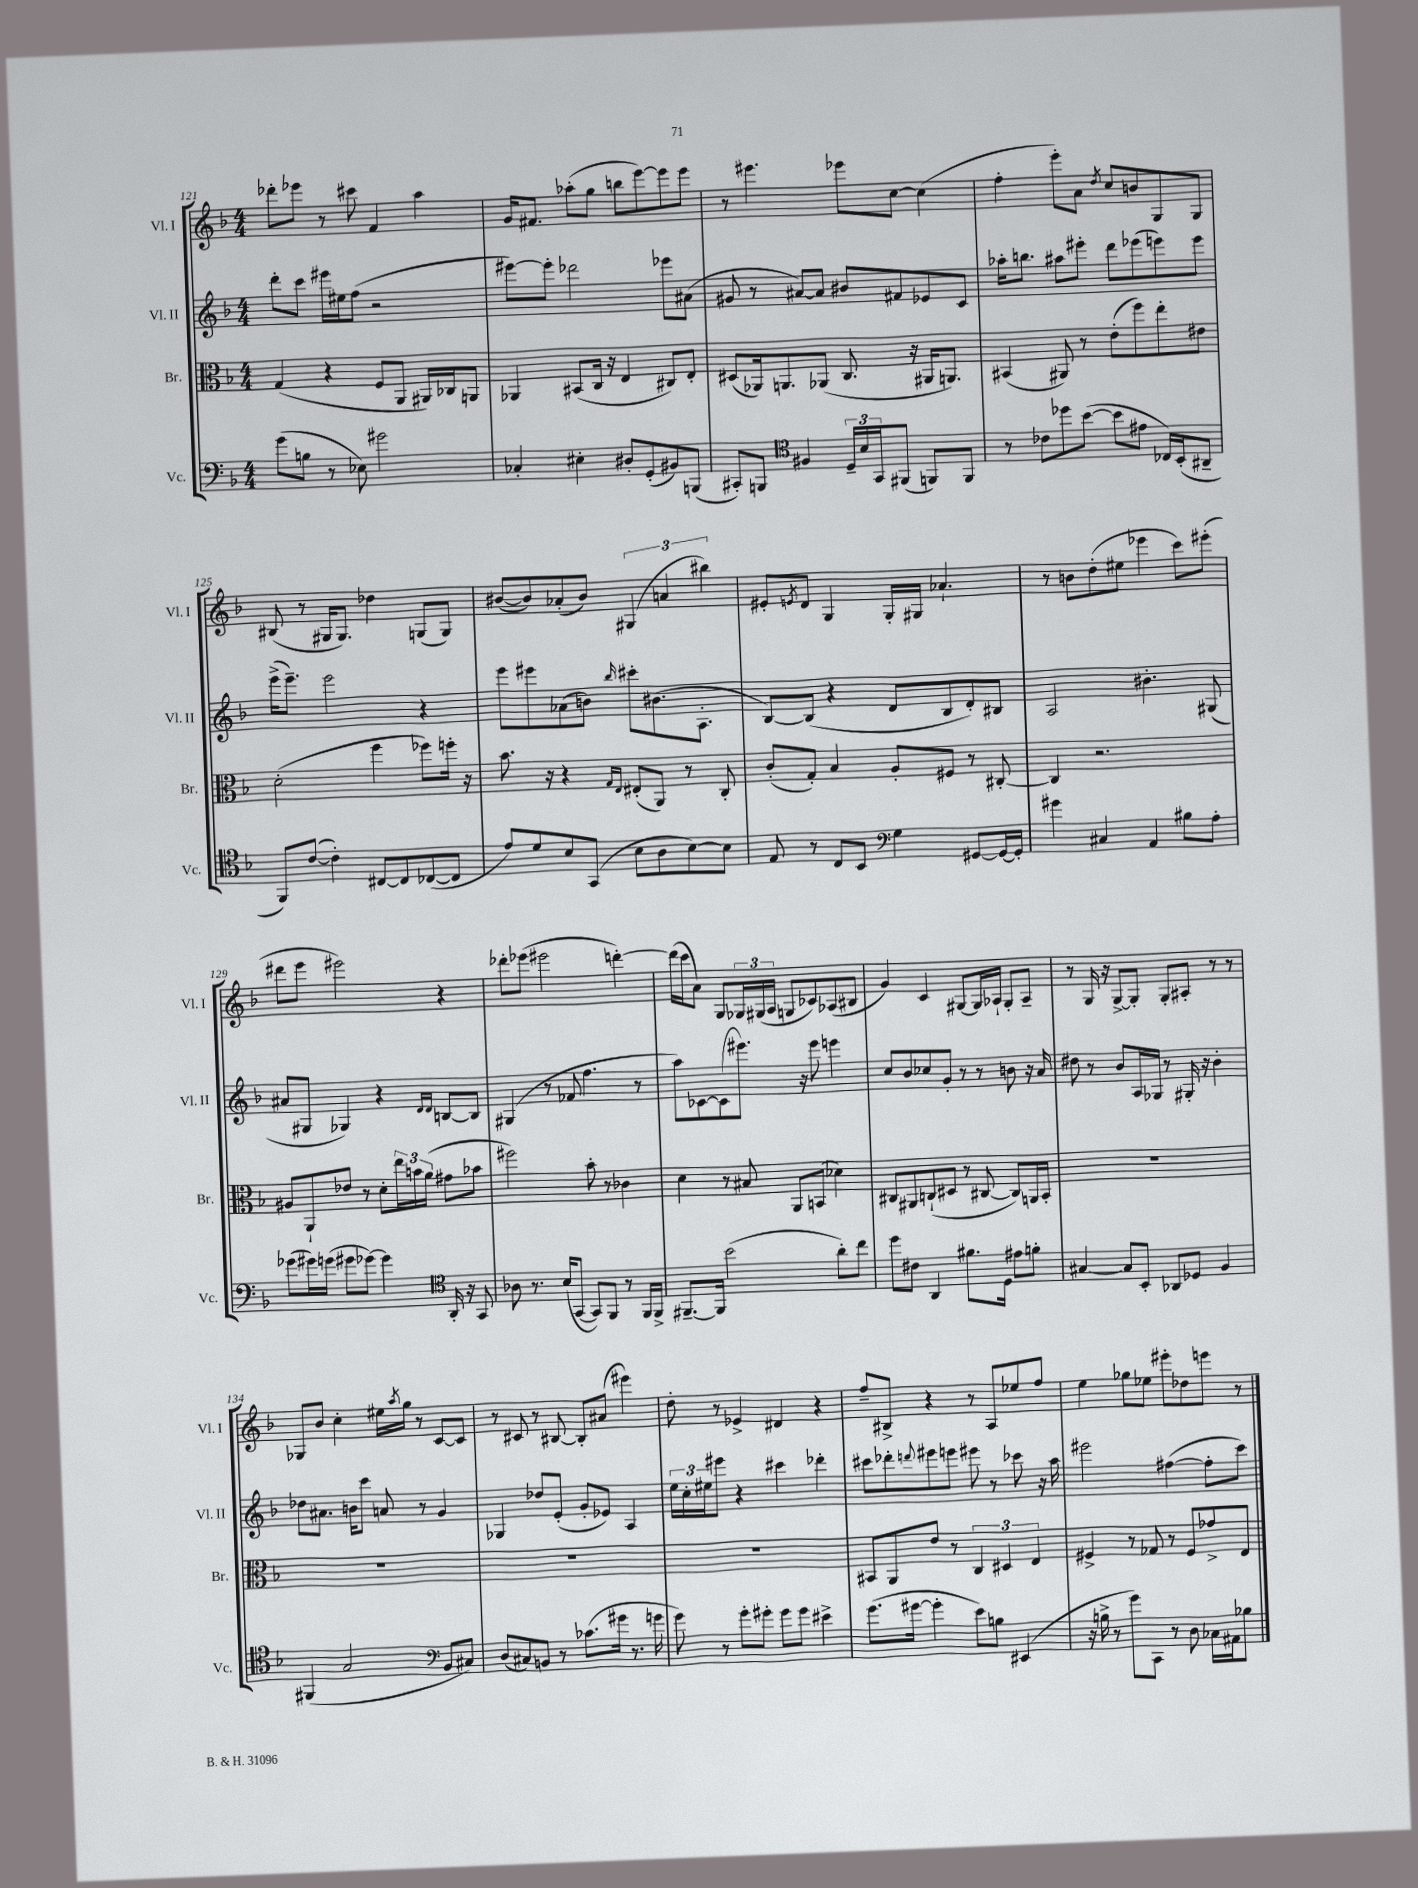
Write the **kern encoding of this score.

**kern	**kern	**kern	**kern
*staff4	*staff3	*staff2	*staff1
*clefF4	*clefC3	*clefG2	*clefG2
*k[b-]	*k[b-]	*k[b-]	*k[b-]
*M4/4	*M4/4	*M4/4	*M4/4
(8g	(4G	8ddd'	8ddd-'
8B	.	8ccc	8eee-
8r	4r	16eee#	8r
.	.	16ee#	.
8E-)	.	(8ff	8ccc#
2g#	8F	2r	4f
.	8AA	.	.
.	16AA#)	.	4aa
.	16C-	.	.
.	8AA	.	.
=	=	=	=
4C-'	4AA-	[8eee#)	16g
.	.	.	8.f#
.	.	8eee#']	.
4E#'	(8BB#	2ddd-	(8aa-'
.	16C	.	8gg
.	16r	.	.
8D#'	4E	.	8bb
(8GG'	.	.	[8eee)
8BB#)	8C#)	8eee-	8eee]
(8BBB	8E'	(8a#	8eee
=	=	=	=
8CC#')	(8D#	8g#	8r
8BBB	16AA-)	8r	4.eee#
.	8.AA	.	.
*clefC4	*	*	*
4F#	.	[8a#)	.
.	(8AA-	8a#]	.
24D~	8.C	8b#	8eee-
24B-	.	.	.
24GG	.	.	.
(8FF#	.	8f#	[8cc
.	16r	.	.
8FF)	16AA#	8e-	(4cc]
.	8.AA)	.	.
8FF	.	8c	.
=	=	=	=
8r	(4BB#	16aa-'	4ff'
.	.	8.bb	.
8c-	.	.	.
8dd-	8AA#)	8aa#	8eee')
([8b-	8r	8eee#'	8a
.	.	.	8qdd
8b-]	(8e'	8ddd	8cc
8e#	8ff)	(8eee-	8b
16C-)	8ee'	8eee)	8G
(16BB-'	.	.	.
8AA#~	8e#	8eee	8G
=	=	=	=
8FF)	(2d'	(16eee^	(8B#
.	.	8.eee~)	.
([8c	.	.	8r
4c'])	.	2eee	16G#
.	.	.	8.G#)
[8C#	4ff	.	4dd-
8C#]	.	.	.
([8C-	8ff-)	4r	(8G
8C-]	16ff'	.	8G)
.	16r	.	.
=	=	=	=
8e)	8.b-	8eee	([8b#
8d	.	8eee#	8b#])
.	16r	.	.
8B-	4r	(8a-	(8a-'
(8GG	.	8b)	8b#)
.	16qqG	.	.
.	16qqE	16qqbb-	.
8B-	(8E#'	8ccc#'	(6G#
8A	8AA)	(8.b#	.
.	.	.	6a
[8B-)	8r	.	.
.	.	8.A'	.
.	.	.	6bb#)
8B-]	8C'	.	.
=	=	=	=
8E	(8c'	[8B-)	8e#'
.	.	.	8qe
8r	8G')	(8B-]	8d
8C	4B-	4r	4G
8BB-	.	.	.
*clefF4	*	*	*
4G	8A'	8d	16G'
.	.	.	16G#
.	8F#	8B-	4.a-`
[8GG#	8r	8d')	.
16GG#_	[8C#'	8B#	.
16GG#']	.	.	.
=	=	=	=
4g#	4C#]	2A	8r
.	.	.	8b
4C#	2.r	.	(8dd'
.	.	.	8ee#
4AA	.	4.b#'	4eee-
8B#	.	.	8ccc)
8A'	.	(8G#	(8eee#'
=	=	=	=
(8g-	8A#	8a#	8ddd#
16g#)	8AA`	8G#	8eee
(16g	.	.	.
8g#	8e-	4G-)	2eee#)
[8g-)	8r	.	.
4g-]	8d'	4r	.
.	24ee	.	.
.	24b	.	.
.	(24a	.	.
*clefC4	*	*	*
.	.	16qqd	.
.	.	16qqd	.
16AA'	8g#	[8B	4r
16r	.	.	.
8GG	8b-	8B]	.
=	=	=	=
8A-	2ff#)	(4G#	8ddd-'
8.r	.	.	(8eee-
.	.	8r	2eee#
(16B-	.	.	.
[8GG	.	8f-	.
8GG])	8b-'	4.ff	.
8FF	8r	.	.
8r	4c-	.	[4ddd')
16FF	.	8r	.
16FF^	.	.	.
=	=	=	=
[8.FF#~	4d	8aa)	(16ddd]
.	.	.	16ccc
.	.	[8c-	8a)
16FF#]	.	.	.
(2b-	8r	(8c-]	8G
.	8B#	8.eee#)	24G-
.	.	.	(24G#
.	.	.	24A
.	8AA	.	8G
.	.	16r	.
.	(8BB	8eee#	8c-)
8a')	4d-)	4eee	(8A-
8cc	.	.	8B#
=	=	=	=
8dd	8C#	8cc	4g)
8c#	8AA#	8b-	.
4AA	(8C`	8cc-	4c
.	8D#	8g'	.
8.f#	8r	8r	[8G#
.	[8C#	8r	16G#]
16D	.	.	16A-`
8e#	8C#])	8b	8G#'
8f'	16AA	16r	8A-~
.	16BB-'	16a	.
=	=	=	=
[4G#	1r	8dd#	8r
.	.	8r	16G
.	.	.	16r
8G#]	.	8b-	[8G^
8BB-'	.	16A	8G']
.	.	16G-	.
8AA-	.	8r	8G'
8D-	.	16G#'	8A#'
.	.	16r	.
4F	.	4b-'	8r
.	.	.	8r
=	=	=	=
(4FF#	1r	8dd-	8G-
.	.	8.a#	8b-
2G	.	.	4cc'
.	.	16b	.
.	.	8ccc	.
.	.	8a	16ee#
.	.	.	8qaa
.	.	.	16gg
.	.	8r	8r
*clefF4	*	*	*
8BB-	.	4g	[8c
8C#)	.	.	8c]
=	=	=	=
(8D	1r	4G-	8r
8C#)	.	.	8c#
8BB	.	8dd-	8r
8r	.	(8e'	[8B#
(8.c-	.	8g'	8B#']
.	.	8e-)	(8a#
16g#	.	.	.
8.r	.	4A	4eee#)
16g	.	.	.
=	=	=	=
8g)	1r	24ee	8dd'
.	.	24cc'	.
.	.	24ee#	.
8r	.	8eee#	8r
8g'	.	4r	4e-^
8g#'	.	.	.
8g#	.	4ccc#	4d#
8g#	.	.	.
4e#^	.	4ddd-'	4r
=	=	=	=
(8.g	8BB#	8ccc#	8ff~
.	8AA	8ddd-'	8B#^
[16g#	.	.	.
.	.	8qqddd	.
4g#']	8e	8eee#	4r
.	8r	8eee	.
8e)	6C	8eee#	8r
8B	.	8r	8A
.	6D#	.	.
(4EE#	.	8ccc-	8ee-
.	6E	.	.
.	.	16r	8ff
.	.	16aa	.
=	=	=	=
16r	4F#^	2eee#	4ee
16B^	.	.	.
8r	.	.	.
8g)	8r	.	8gg-
8CC	8G-	.	8ee-
8r	8r	([4ff#	8eee#'
8D	8F#	.	8dd-
16C-	8g-^	8ff#']	8eee
16AA#	.	.	.
8B-	8E	8ccc)	8r
==	==	==	==
*-	*-	*-	*-
